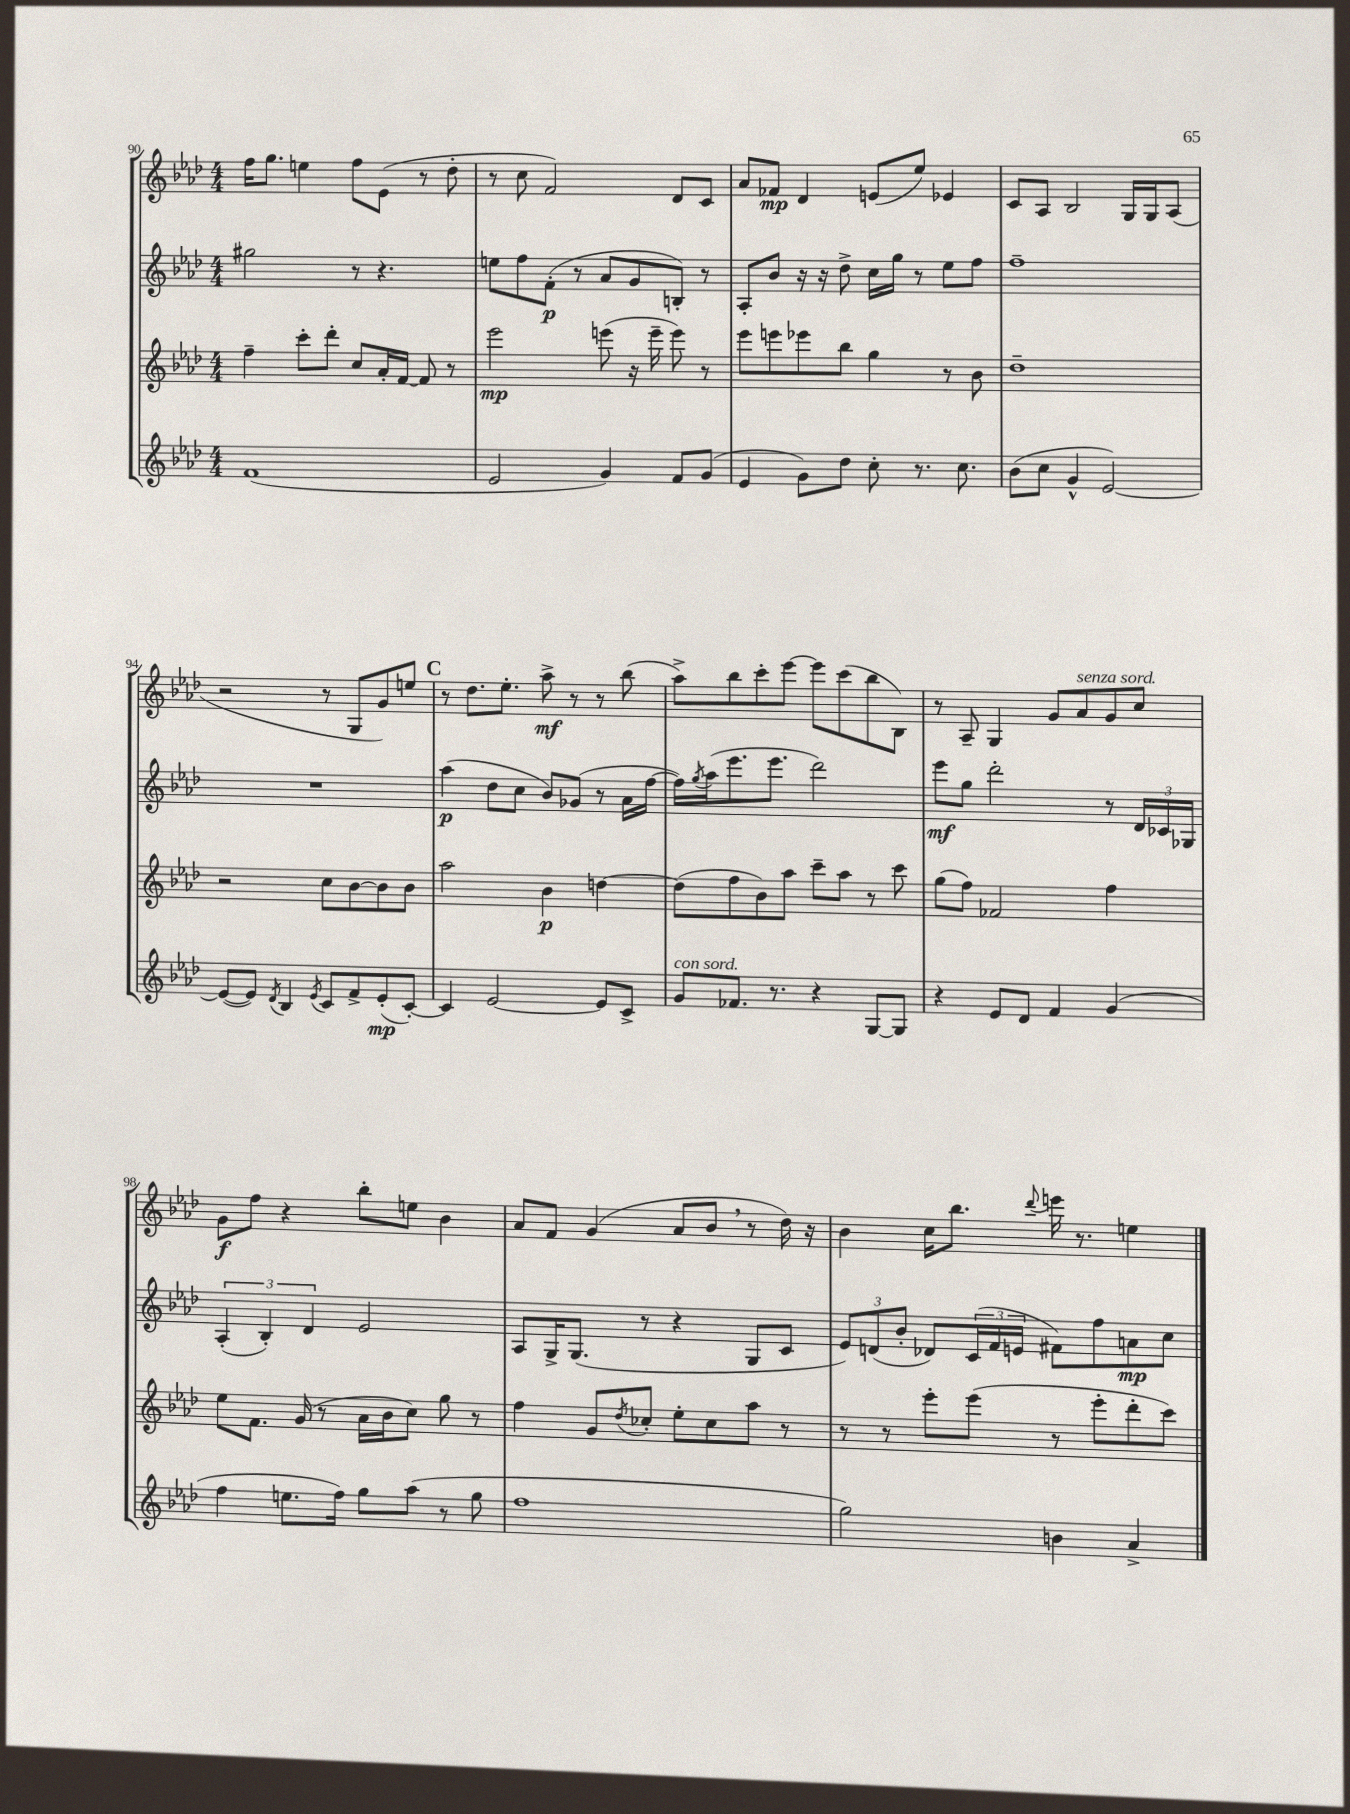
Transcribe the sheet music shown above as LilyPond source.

<<
\new StaffGroup <<
\new Staff = "s0" {
    \clef treble \key aes \major \numericTimeSignature \time 4/4
    f''16 g''8. e''4 f''8 ees'8( r8 des''8-. |
    r8 c''8 f'2) des'8 c'8 |
    aes'8 fes'8\mp des'4 e'8( ees''8) ees'4 |
    c'8 aes8 bes2 g16 g16 aes8( |
    r2 r8 g8 g'8) e''8 |
    \mark \markup { \bold "C" } r8 des''8. ees''8.-. aes''8->\mf r8 r8 bes''8( |
    aes''8->) bes''8 c'''8-. ees'''8~ ees'''8 c'''8( bes''8 bes8) |
    r8 aes8-- g4 g'8 aes'8^\markup { \italic "senza sord." } g'8 c''8 |
    g'8\f f''8 r4 bes''8-. e''8 bes'4 |
    aes'8 f'8 g'4( aes'8 bes'8 \breathe r8 des''16) r16 |
    bes'4 c''16 bes''8. \appoggiatura { des'''8 } e'''16 r8. e''4 \bar "|." |
}
\new Staff = "s1" {
    \clef treble \key aes \major \numericTimeSignature \time 4/4
    gis''2 r8 r4. |
    e''8 f''8 f'8-.\p( r8 aes'8 g'8 b8-.) r8 |
    aes8-. bes'8 r16 r16 des''8-> c''16 g''16 r8 ees''8 f''8 |
    f''1-- |
    R1 |
    \mark \markup { \bold "C" } aes''4\p( des''8 c''8 bes'8) ges'8( r8 aes'16 f''16~ |
    f''16) \acciaccatura { g''8 } aes''16( ees'''8. ees'''8. des'''2) |
    ees'''8\mf g''8 des'''2-. r8 \tuplet 3/2 { des'16 ces'16 ges16 } |
    \tuplet 3/2 { aes4-.( bes4-.) des'4 } ees'2 |
    aes8 g16-> g8.( r8 r4 g8 c'8 |
    \tuplet 3/2 { ees'8) d'8( bes'8-. } des'8) \tuplet 3/2 { c'16( f'16 e'16 } fis'8) f''8 a'8\mp c''8 \bar "|." |
}
\new Staff = "s2" {
    \clef treble \key aes \major \numericTimeSignature \time 4/4
    f''4-- c'''8-. des'''8-. c''8 aes'16-. f'16~ f'8 r8 |
    ees'''2\mp e'''8( r16 e'''16-- e'''8) r8 |
    ees'''8 e'''8 ees'''8 bes''8 g''4 r8 bes'8 |
    des''1-- |
    r2 c''8 bes'8~ bes'8 bes'8 |
    \mark \markup { \bold "C" } aes''2 bes'4\p d''4~ |
    d''8( f''8 bes'8) aes''8 c'''8-- aes''8 r8 c'''8 |
    g''8( f''8) fes'2 f''4 |
    ees''8 f'8. g'16( r8 aes'16 bes'16 c''8) g''8 r8 |
    f''4 g'8 \acciaccatura { des''8 } ces''8-. ees''8-. ces''8 aes''8 r8 |
    r8 r8 ees'''8-. ees'''8( r8 ees'''8-. des'''8-. c'''8) \bar "|." |
}
\new Staff = "s3" {
    \clef treble \key aes \major \numericTimeSignature \time 4/4
    f'1( |
    ees'2 g'4) f'8 g'8( |
    ees'4 g'8) des''8 c''8-. r8. c''8. |
    bes'8( c''8 g'4-^ ees'2~) |
    ees'8~( ees'8) \acciaccatura { des'8 } bes4 \acciaccatura { ees'8 } c'8 f'8-> ees'8-.\mp( c'8~-.) |
    \mark \markup { \bold "C" } c'4 ees'2~ ees'8 c'8-> |
    g'8^\markup { \italic "con sord." } fes'8. r8. r4 g8~ g8 |
    r4 ees'8 des'8 f'4 g'4( |
    f''4 e''8. f''16) g''8 aes''8( r8 g''8 |
    f''1 |
    g''2) b'4 aes'4-> \bar "|." |
}
>>
>>
\layout { \context { \Score currentBarNumber = #90 } }
